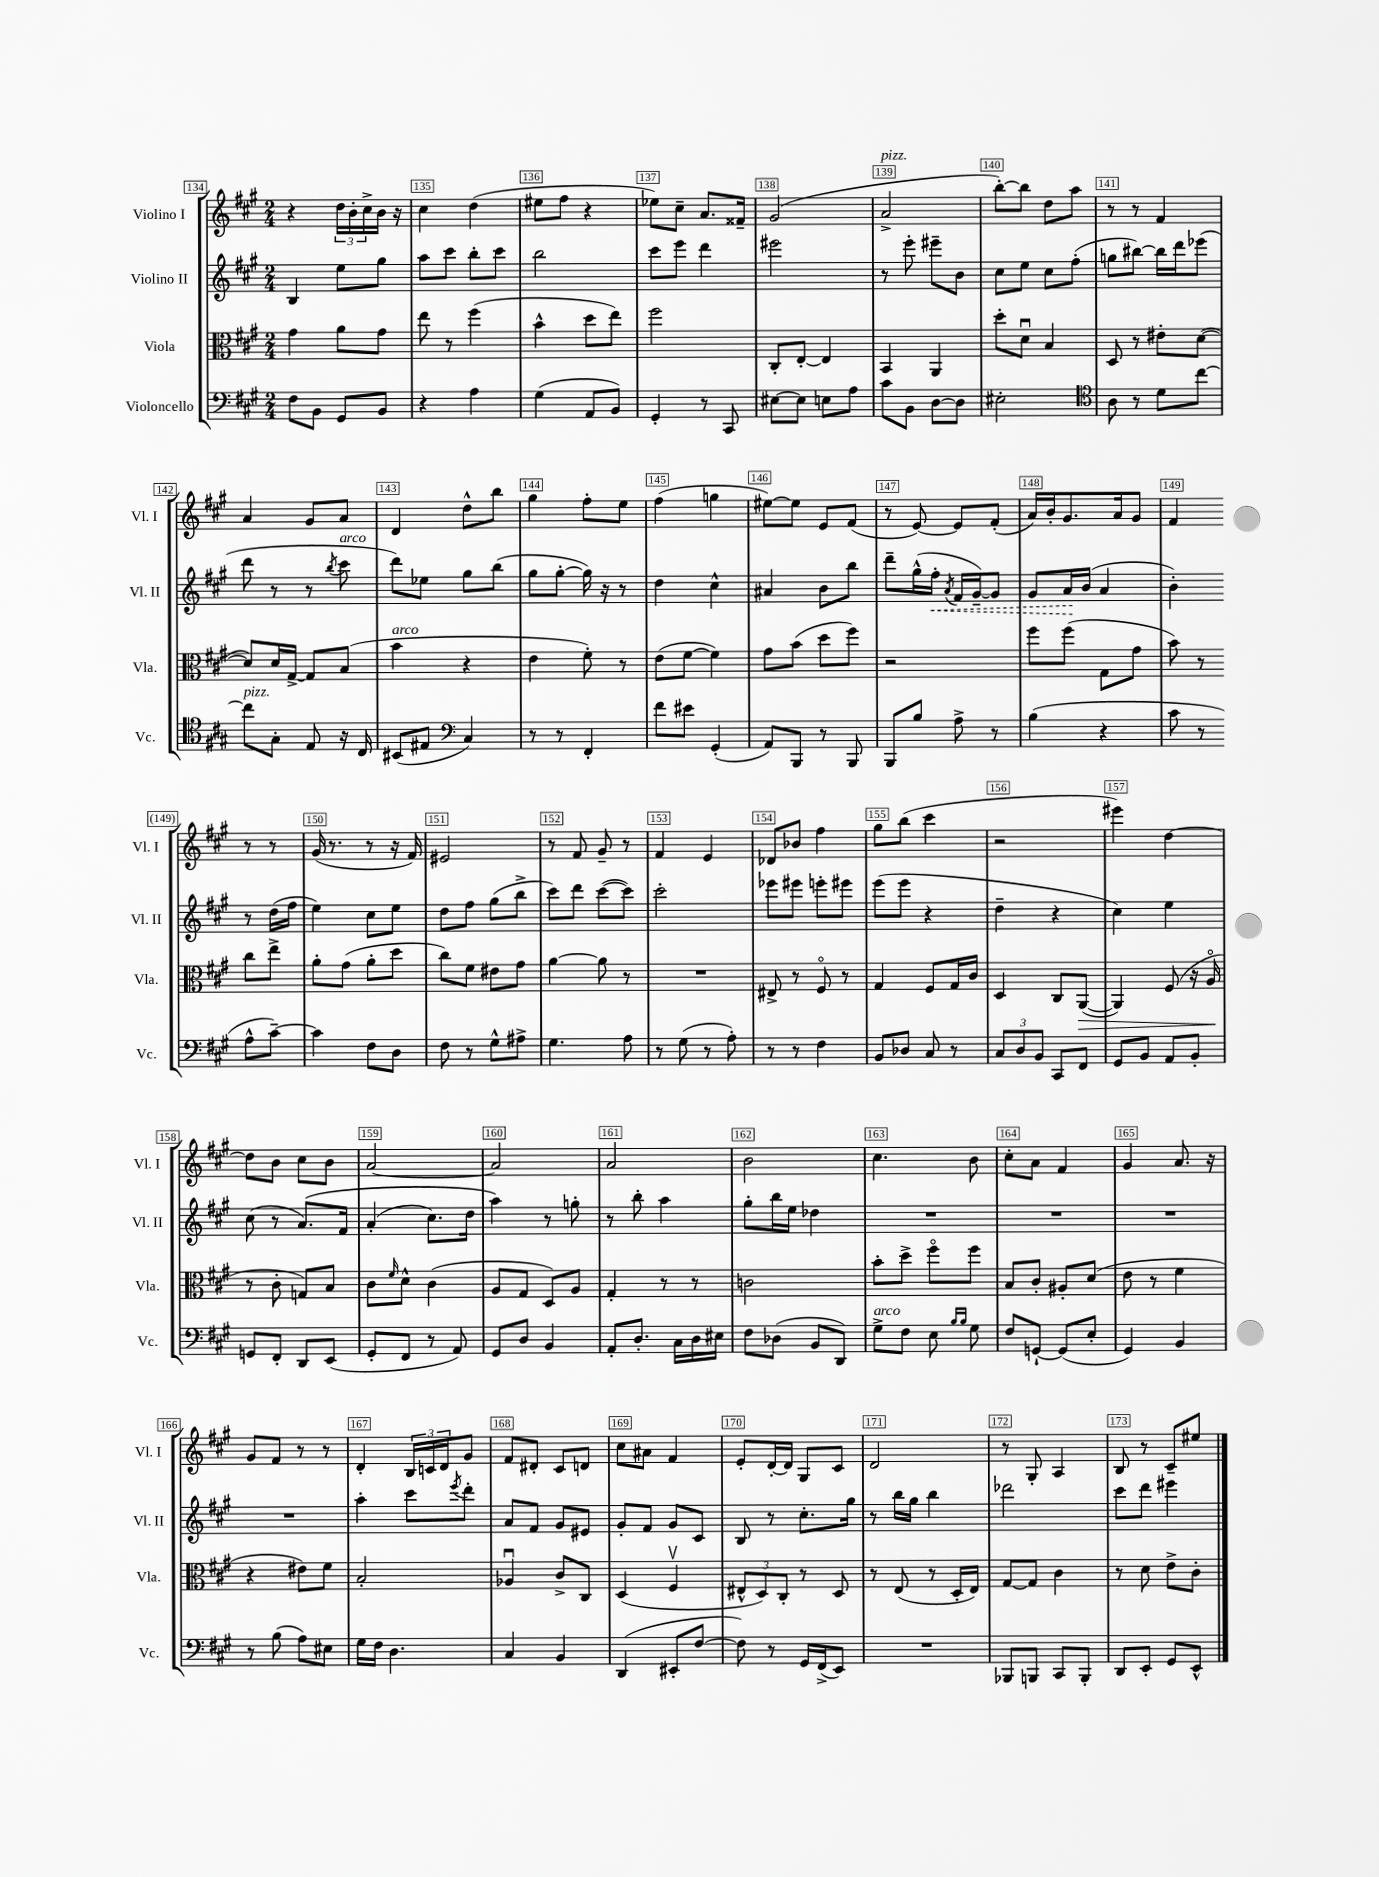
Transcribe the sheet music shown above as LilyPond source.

<<
\new StaffGroup <<
\new Staff = "s0" \with { instrumentName = "Violino I" shortInstrumentName = "Vl. I" } {
    \clef treble \key a \major \numericTimeSignature \time 2/4
    r4 \tuplet 3/2 { d''16 b'16-. cis''16-> } b'16 r16 |
    cis''4 d''4( |
    eis''8 fis''8 r4 |
    ees''8) cis''8-- a'8. fisis'16-- |
    gis'2( |
    a'2->^\markup { \italic "pizz." } |
    b''8~-.) b''8 d''8 a''8 |
    r8 r8 fis'4 |
    a'4 gis'8 a'8 |
    d'4 d''8-^ b''8 |
    gis''4 fis''8-. e''8 |
    fis''4( g''4 |
    eis''8~) eis''8 e'8 fis'8( |
    r8 e'8~) e'8 fis'8-.( |
    a'16) b'16-. gis'8. a'16 gis'8 |
    fis'4 r8 r8 |
    gis'16( r8. r8 r16 fis'16) |
    eis'2 |
    r8 fis'8 gis'8-- r8 |
    fis'4 e'4 |
    des'8 bes'8 fis''4 |
    gis''8 b''8( cis'''4 |
    r2 |
    eis'''4) d''4~ |
    d''8 b'8 cis''8 b'8 |
    a'2~ |
    a'2 |
    a'2 |
    b'2 |
    cis''4. b'8 |
    cis''8-. a'8 fis'4 |
    gis'4 a'8. r16 |
    gis'8 fis'8 r8 r8 |
    d'4-. \tuplet 3/2 { b16 c'16 d'16 } gis'8 |
    fis'8 dis'8-. cis'8 d'8 |
    cis''8 ais'8 fis'4 |
    e'8-. d'16~-. d'16 gis8 cis'8 |
    d'2 |
    r8 gis8-. a4 |
    b8 r8 cis'8-- eis''8 \bar "|." |
}
\new Staff = "s1" \with { instrumentName = "Violino II" shortInstrumentName = "Vl. II" } {
    \clef treble \key a \major \numericTimeSignature \time 2/4
    b4 e''8 gis''8 |
    a''8 cis'''8 b''8-. cis'''8 |
    b''2 |
    cis'''8 e'''8 d'''4 |
    eis'''2 |
    r8 e'''8-. eis'''8-- b'8 |
    cis''8 e''8 cis''8 fis''8-.( |
    g''8 bis''8~) bis''16 d'''16 ees'''8( |
    d'''8 r8 r8 \acciaccatura { b''8 } cis'''8^\markup { \italic "arco" } |
    d'''8) ees''8 gis''8 b''8( |
    gis''8 gis''8~-. gis''16) r16 r8 |
    d''4 cis''4-^ |
    ais'4 b'8 b''8 |
    d'''8-- gis''16-^( \once \override Hairpin.style = #'dashed-line fis''16-.\< \acciaccatura { a'8 } fis'16 gis'16~--) gis'8 |
    gis'8 a'16\! b'16( a'4 |
    b'4-.) r8 d''16( fis''16 |
    e''4) cis''8 e''8 |
    d''8 fis''8 gis''8( b''8-> |
    cis'''8) d'''8 cis'''8~( cis'''8) |
    cis'''2-. |
    ees'''8 eis'''8 e'''8-. eis'''8 |
    e'''8( e'''8 r4 |
    d''4-- r4 |
    cis''4) e''4 |
    cis''8( r8 a'8.)\( fis'16 |
    a'4-.( cis''8.) d''16 |
    a''4\) r8 g''8-. |
    r8 b''8-. a''4 |
    gis''8-. b''16 e''16 des''4 |
    R2 |
    R2 |
    R2 |
    R2 |
    a''4-. cis'''8 \acciaccatura { e'''8 } d'''8-. |
    a'8 fis'8 gis'8 eis'8 |
    gis'8-. fis'8 gis'8 cis'8 |
    b8 r8 cis''8.-. gis''16 |
    r8 b''16 gis''16 b''4 |
    des'''2 |
    cis'''8 d'''8 eis'''4 \bar "|." |
}
\new Staff = "s2" \with { instrumentName = "Viola" shortInstrumentName = "Vla." } {
    \clef alto \key a \major \numericTimeSignature \time 2/4
    gis'4 a'8 gis'8 |
    e''8 r8 fis''4( |
    b'4-^ d''8 e''8) |
    fis''2 |
    cis8-. e8~-. e4 |
    b,4 a,4 |
    d''8-. d'8\downbow b4 |
    d8 r8 eis'8-. d'8~( |
    d'8) d'16 gis16~-> gis8 b8( |
    b'4^\markup { \italic "arco" } r4 |
    e'4 fis'8-.) r8 |
    e'8( fis'8~ fis'4) |
    gis'8 b'8( d''8 fis''8) |
    r2 |
    fis''8 fis''8( gis8 gis'8 |
    b'8) r8 cis''8 e''8-> |
    a'8-. gis'8( a'8-. d''8 |
    cis''8) fis'8 eis'8 gis'8 |
    a'4~ a'8 r8 |
    R2 |
    eis8-> r8 fis8\flageolet r8 |
    gis4 fis8 gis16 cis'16 |
    d4 cis8 a,8~\>( |
    a,4) fis8( r16 a16\flageolet\! |
    r8 cis'8-. g8) b8 |
    cis'8 \grace { fis'16 } d'8-^ cis'4( |
    a8 gis8 d8) a8 |
    gis4-. r8 r8 |
    c'2 |
    b'8-. d''8-> fis''8\flageolet fis''8 |
    b8 cis'8-. ais8-. d'8( |
    e'8 r8 fis'4 |
    r4 eis'8) fis'8 |
    b2-. |
    aes4\downbow cis'8-> cis8 |
    d4( fis4\upbow |
    \tuplet 3/2 { eis8-^ d8) cis8-. } r8 d8 |
    r8 e8( r8 d16-. e16) |
    gis8~ gis8 cis'4 |
    r8 d'8 e'8-> cis'8-. \bar "|." |
}
\new Staff = "s3" \with { instrumentName = "Violoncello" shortInstrumentName = "Vc." } {
    \clef bass \key a \major \numericTimeSignature \time 2/4
    fis8 b,8 gis,8 b,8 |
    r4 a4 |
    gis4( a,8 b,8) |
    gis,4-. r8 cis,8 |
    eis8~ eis8 e8 a8 |
    cis'8 b,8 d8~ d8 |
    eis2-. |
    \clef tenor a8 r8 d'8 cis''8~ |
    cis''8^\markup { \italic "pizz." } gis8-. e8 r16 cis16 |
    bis,8( eis8 \clef bass cis4) |
    r8 r8 fis,4-. |
    fis'8 eis'8 gis,4-.( |
    a,8) b,,8 r8 b,,8 |
    b,,8 b8 a8-> r8 |
    b4( r4 |
    cis'8 r8 a8-^ cis'8~--) |
    cis'4 fis8 d8 |
    fis8 r8 gis8-^ ais8-> |
    gis4. a8 |
    r8 gis8( r8 a8-.) |
    r8 r8 fis4 |
    b,8 des8 cis8 r8 |
    \tuplet 3/2 { cis8 d8 b,8 } cis,8 fis,8 |
    gis,8 b,8 a,8 b,8-. |
    g,8 fis,8-. d,8 e,8( |
    gis,8-. fis,8 r8 a,8) |
    gis,8 d8 b,4 |
    a,8-. d8.-. cis16 d16 eis16 |
    fis8 des8( b,8 d,8) |
    gis8->^\markup { \italic "arco" } fis8 e8 \grace { b16 b16 } gis8 |
    fis8 g,8~-! g,8( e8-. |
    gis,4) b,4 |
    r8 b8( a8) eis8 |
    gis16 fis16 d4. |
    cis4 b,4 |
    d,4( eis,8-. fis8~ |
    fis8) r8 gis,16 fis,16->( e,8) |
    R2 |
    bes,,8 b,,8 cis,8 b,,8-. |
    d,8 e,8-. gis,8 e,8-^ \bar "|." |
}
>>
>>
\layout { \context { \Score currentBarNumber = #134 \override BarNumber.break-visibility = ##(#f #t #t) barNumberVisibility = #all-bar-numbers-visible \override BarNumber.stencil = #(make-stencil-boxer 0.1 0.3 ly:text-interface::print) } }
